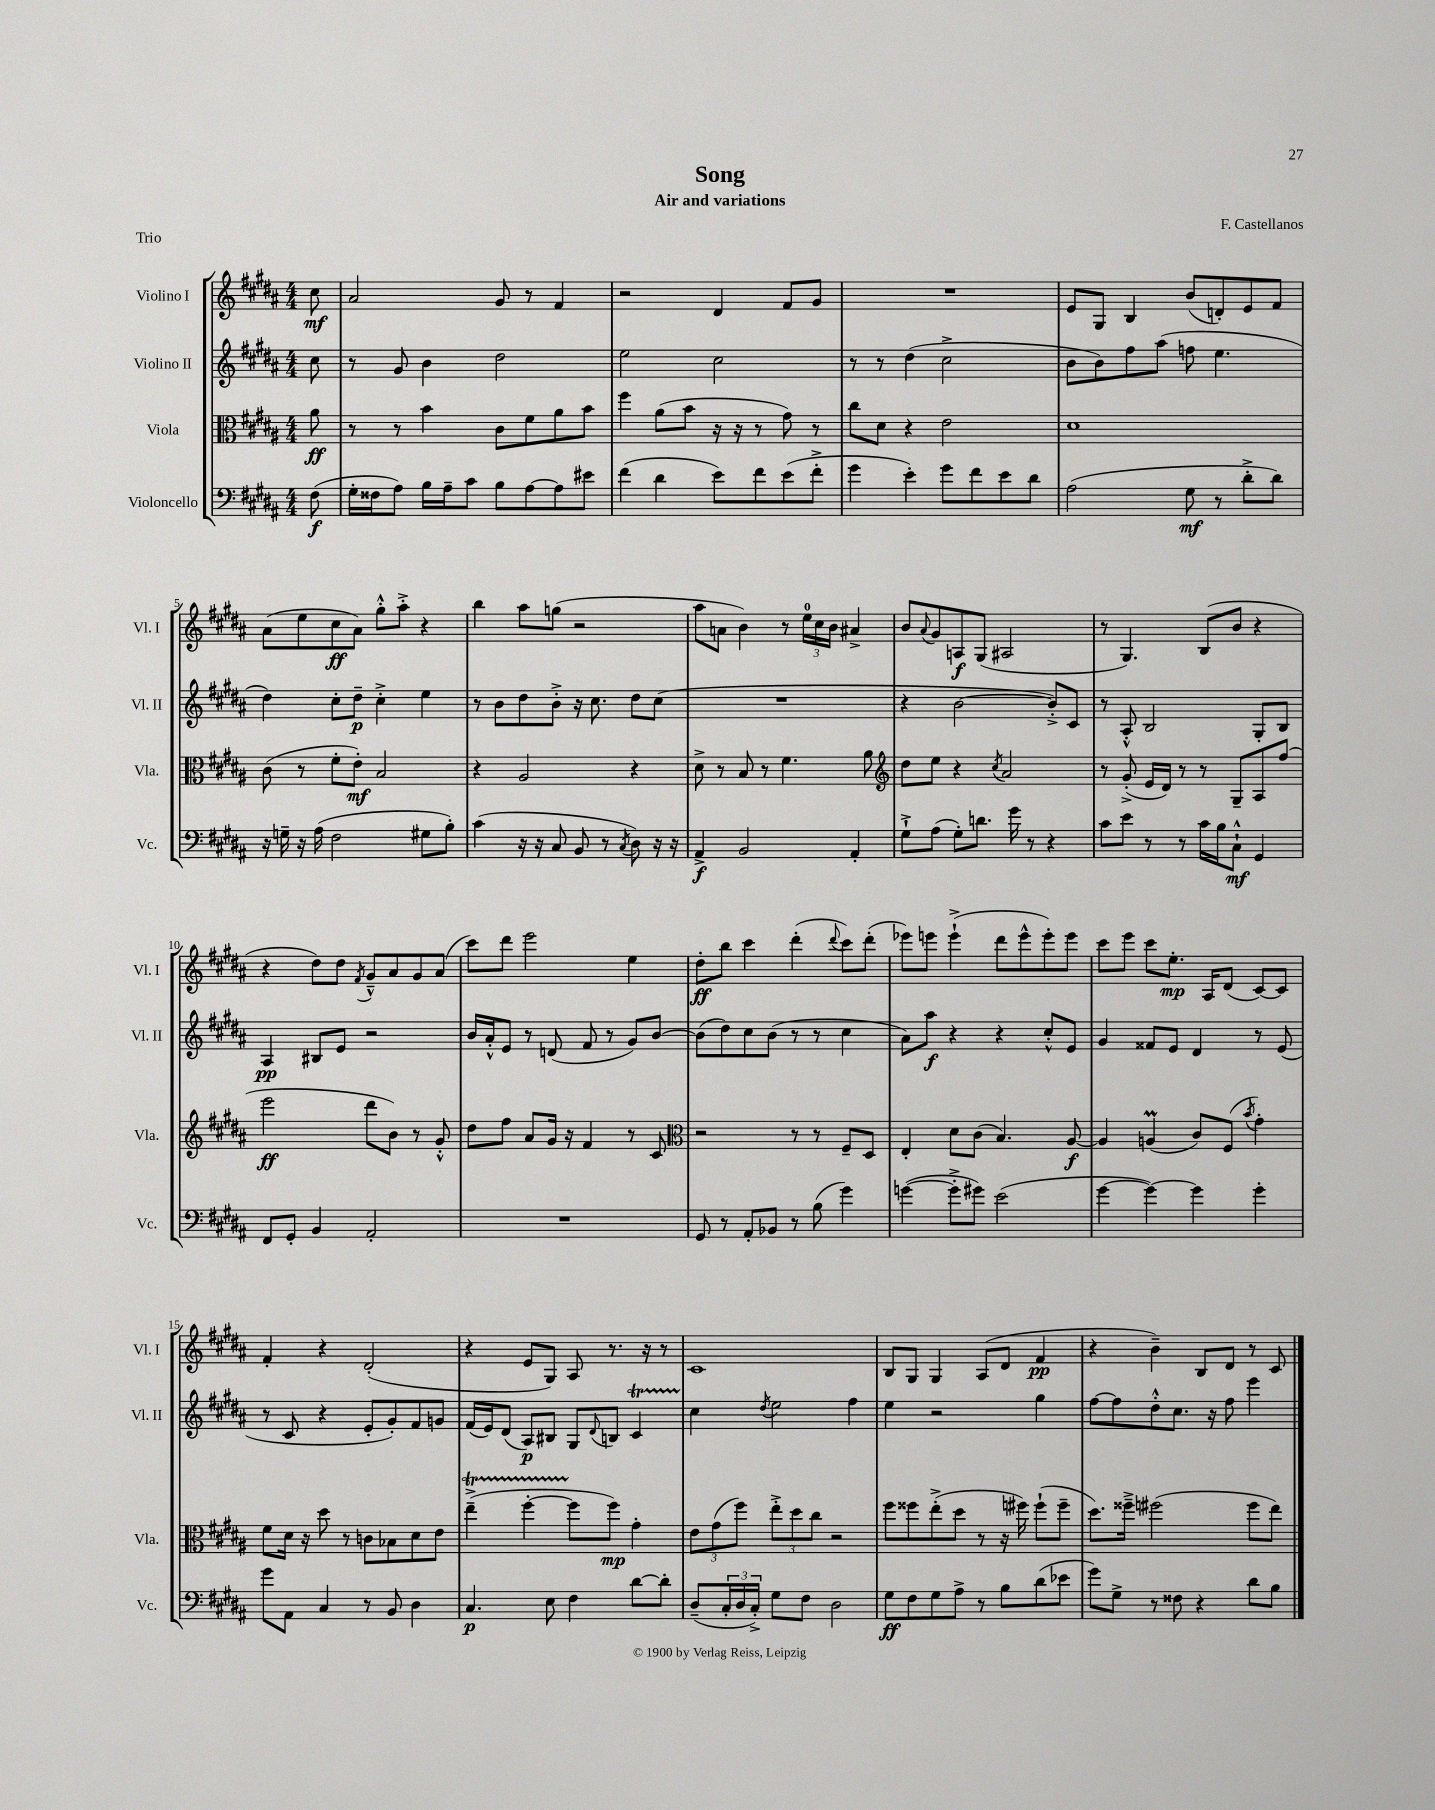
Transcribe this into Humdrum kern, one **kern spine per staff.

**kern	**kern	**kern	**kern
*staff4	*staff3	*staff2	*staff1
*clefF4	*clefC3	*clefG2	*clefG2
*k[f#c#g#d#a#]	*k[f#c#g#d#a#]	*k[f#c#g#d#a#]	*k[f#c#g#d#a#]
*M4/4	*M4/4	*M4/4	*M4/4
(8F#\	8a#\	8cc#\	8cc#\
=	=	=	=
16G#'\LL	8r	8r	2a#/
16F##\J	.	.	.
8A#\J)	8r	8g#/	.
16B\LL	4b\	4b\	.
16A#~\J	.	.	.
8c#\J	.	.	.
8B\L	8c#\L	2dd#\	8g#/
[8A#\	8f#\	.	8r
8A#\]	8a#\	.	4f#/
8e#\J	8b\J	.	.
=	=	=	=
(4f#\	4ff#\	2ee\	2r
4d#\	(8a#\L	.	.
.	8b\J	.	.
8e\L)	16r	2cc#\	4d#/
.	16r	.	.
8f#\	8r	.	.
(8e\	8g#\)	.	8f#/L
8f#'^\J	8r	.	8g#/J
=	=	=	=
4g#\	8cc#\L	8r	1r
.	8d#\J	8r	.
4e'\)	4r	(4dd#\	.
8g#\L	2e\	2cc#^\	.
8f#\	.	.	.
8e\	.	.	.
8d#\J	.	.	.
=	=	=	=
(2A#\	1d#	8b\L	8e/L
.	.	8b\)	8G#/J
.	.	8ff#\	4B/
.	.	(8aa#\J	.
8G#\	.	8ff\	(8b/L
8r	.	4.ee\	8d'/)
8d#'^\L	.	.	8e/
8d#\J)	.	.	8f#/J
=	=	=	=
16r	(8c#\	4dd#\)	(8a#\L
16G~\	.	.	.
16r	8r	.	8ee\
(16A#\	.	.	.
2F#\	8f#'\L	8cc#'\L	8cc#\
.	8e'\J)	8dd#~\J	8a#\J)
.	2B/	4cc#'^\	8gg#'^^\L
.	.	.	8aa#'^\J
8G#\L	.	4ee\	4r
8B'\J)	.	.	.
=	=	=	=
(4c#\	4r	8r	4bb\
.	.	8b\L	.
16r	2A#/	8dd#\	8aa#\L
16r	.	.	.
8C#/	.	8b'^\J	(8gg\J
8BB/	.	16r	2r
.	.	8.cc#\	.
8r	.	.	.
8qC#/	.	.	.
8D#\)	4r	8dd#\L	.
16r	.	(8cc#\J	.
16r	.	.	.
=	=	=	=
4AA#^/	8d#^\	1r	8aa#\L
.	8r	.	8a\J
2BB/	8B/	.	4b\)
.	8r	.	.
.	4.f#\	.	8r
.	.	.	24ee\LL
.	.	.	24cc#\
.	.	.	24b\JJ
4AA#'/	.	.	4a#^/
.	8a#\	.	.
=	=	=	=
*	*clefG2	*	*
8G#`^\L	8dd#\L	4r	8b/L
.	.	.	8qqa#/
(8A#\J	8ee\J	.	8g#/
8G#'\L)	4r	[2b\	8A/
8.d\J	.	.	(8G#/J
.	8qcc#/	.	.
.	2a#/	.	2A#/
16g#\	.	.	.
8r	.	.	.
4r	.	8b'^/]L)	.
.	.	8c#/J	.
=	=	=	=
8c#\L	8r	8r	8r
8e\J	(8g#'^/	8A#'^^/	4.G#/)
8r	16e/LL	2B/	.
.	16d#/JJ)	.	.
8r	8r	.	.
16c#\LL	8r	.	(8B/L
16B\J	.	.	.
8C#`^^\J	8G#~/L	.	8b/J
4GG#/	8A#/	8G#'/L	4r
.	(8ff#/J	8B/J	.
=	=	=	=
8FF#/L	2eee\	4A#/	4r
8GG#'/J	.	.	.
4BB/	.	8B#/L	8dd#\L)
.	.	8e/J	8dd#\J
.	.	.	8qf#/
2AA#'/	8ddd#\L	2r	8g#~^^/L
.	8b\J)	.	8a#/
.	8r	.	8g#/
.	8g#'^^/	.	(8a#/J
=	=	=	=
1r	8dd#\L	16b/LL	8ccc#\L)
.	.	16a#'^^/J	.
.	8ff#\J	8e/J	8ddd#\J
.	8a#/L	8r	2eee\
.	16g#/Jk	(8d/	.
.	16r	.	.
.	4f#/	8f#/	.
.	.	8r	.
.	8r	8g#/L)	4ee\
.	8c#/	[8b/J	.
=	=	=	=
*	*clefC3	*	*
8GG#/	2r	(8b\]L	8dd#'\L
8r	.	8dd#\)	8bb\J
8AA#'/L	.	8cc#\	4ccc#\
8BB-/J	.	(8b\J	.
8r	8r	8r	(4ddd#'\
(8B\	8r	8r	.
.	.	.	8qqddd#/
4g#\)	8F#~/L	4cc#\	8ccc#\L)
.	8D#/J	.	(8ddd#'\J
=	=	=	=
([4g\	4E'/	8a#\L)	8eee-\L)
.	.	8aa#\J	8eee\J
8g'^\]L	8d#\L	4r	(4eee`^\
8g#\J)	(8c#\J	.	.
(2e\	4.B/)	4r	8ddd#\L
.	.	.	8eee^^\
.	.	8cc#'^^/L	8eee'\)
.	[8A#/	8e/J	8eee\J
=	=	=	=
[4g#\	4A#/]	4g#/	8ccc#\L
.	.	.	8eee\J
4g#\_)	(4A/	8f##/L	8ccc#\L
.	.	8e/J	8.ee'\J
4g#\]	8c#/L)	4d#/	.
.	.	.	16A#/LK
.	(8F#/J	.	(8d#/J
.	8qb/	.	.
4g#'\	4g#'\)	8r	[8c#/L)
.	.	(8e/	8c#/]J
=	=	=	=
8g#\L	8f#\L	8r	4f#'/
8AA#\J	16d#\Jk	8c#/	.
.	16r	.	.
4C#/	8dd#\	4r	4r
.	8r	.	.
8r	8c\L	8e'/L	(2d#'/
8BB/	8B-\	8g#'/)	.
4D#\	8d#\	8f#/	.
.	8e\J	8g/J	.
=	=	=	=
4.C#/	(4ee~^\	(16f#/LL	4r
.	.	16e/J)	.
.	.	(8d#/J	.
.	[4ff#'\	8A#/L)	8e/L
8E\	.	8B#/J	8G#/J)
4F#\	8ff#\]L	8G#/L	8A#/
.	.	8qqd#/	.
.	8ff#\J)	8B/J	8.r
[8d#\L	4g#'\	4c#/	.
.	.	.	16r
8d#'\]J	.	.	8r
=	=	=	=
(8D#~/L	12e\L	4cc#\	1c#
.	(12g#\	.	.
24C#'/L	.	.	.
24D#/	12ff#\J)	.	.
24C#'^/JJ)	.	.	.
.	.	8qdd#/	.
8G#\L	12ee'^\L	2ee\	.
.	12dd#\	.	.
8F#\J	.	.	.
.	12cc#\J	.	.
2D#\	2r	.	.
.	.	4ff#\	.
=	=	=	=
8G#\L	8ff#\L	4ee\	8B/L
8F#\	8ff##\	.	8G#/J
8G#\	(8ee'^\	2r	4G#/
8A#^\J	8dd#\J	.	.
8r	8r	.	(8A#/L
8B\L	16r	.	8d#/J
.	16ff#\)	.	.
(8d#\	(8ff#`\L	4gg#\	4f#/
8e-\J	8ff#~\J	.	.
=	=	=	=
8g#\L)	8.dd#\L)	[8ff#\L	4r
8G#^\J	.	8ff#\]	.
.	16ff##~^\Jk	.	.
8r	(2ff#\	8dd#'^^\	4b~\)
8F##\	.	8.cc#\J	.
4r	.	.	8B/L
.	.	16r	.
.	.	8ff#\	8d#/J
8d#\L	8ff#\L	4eee\	8r
8B\J	8ee\J)	.	8c#/
==	==	==	==
*-	*-	*-	*-
